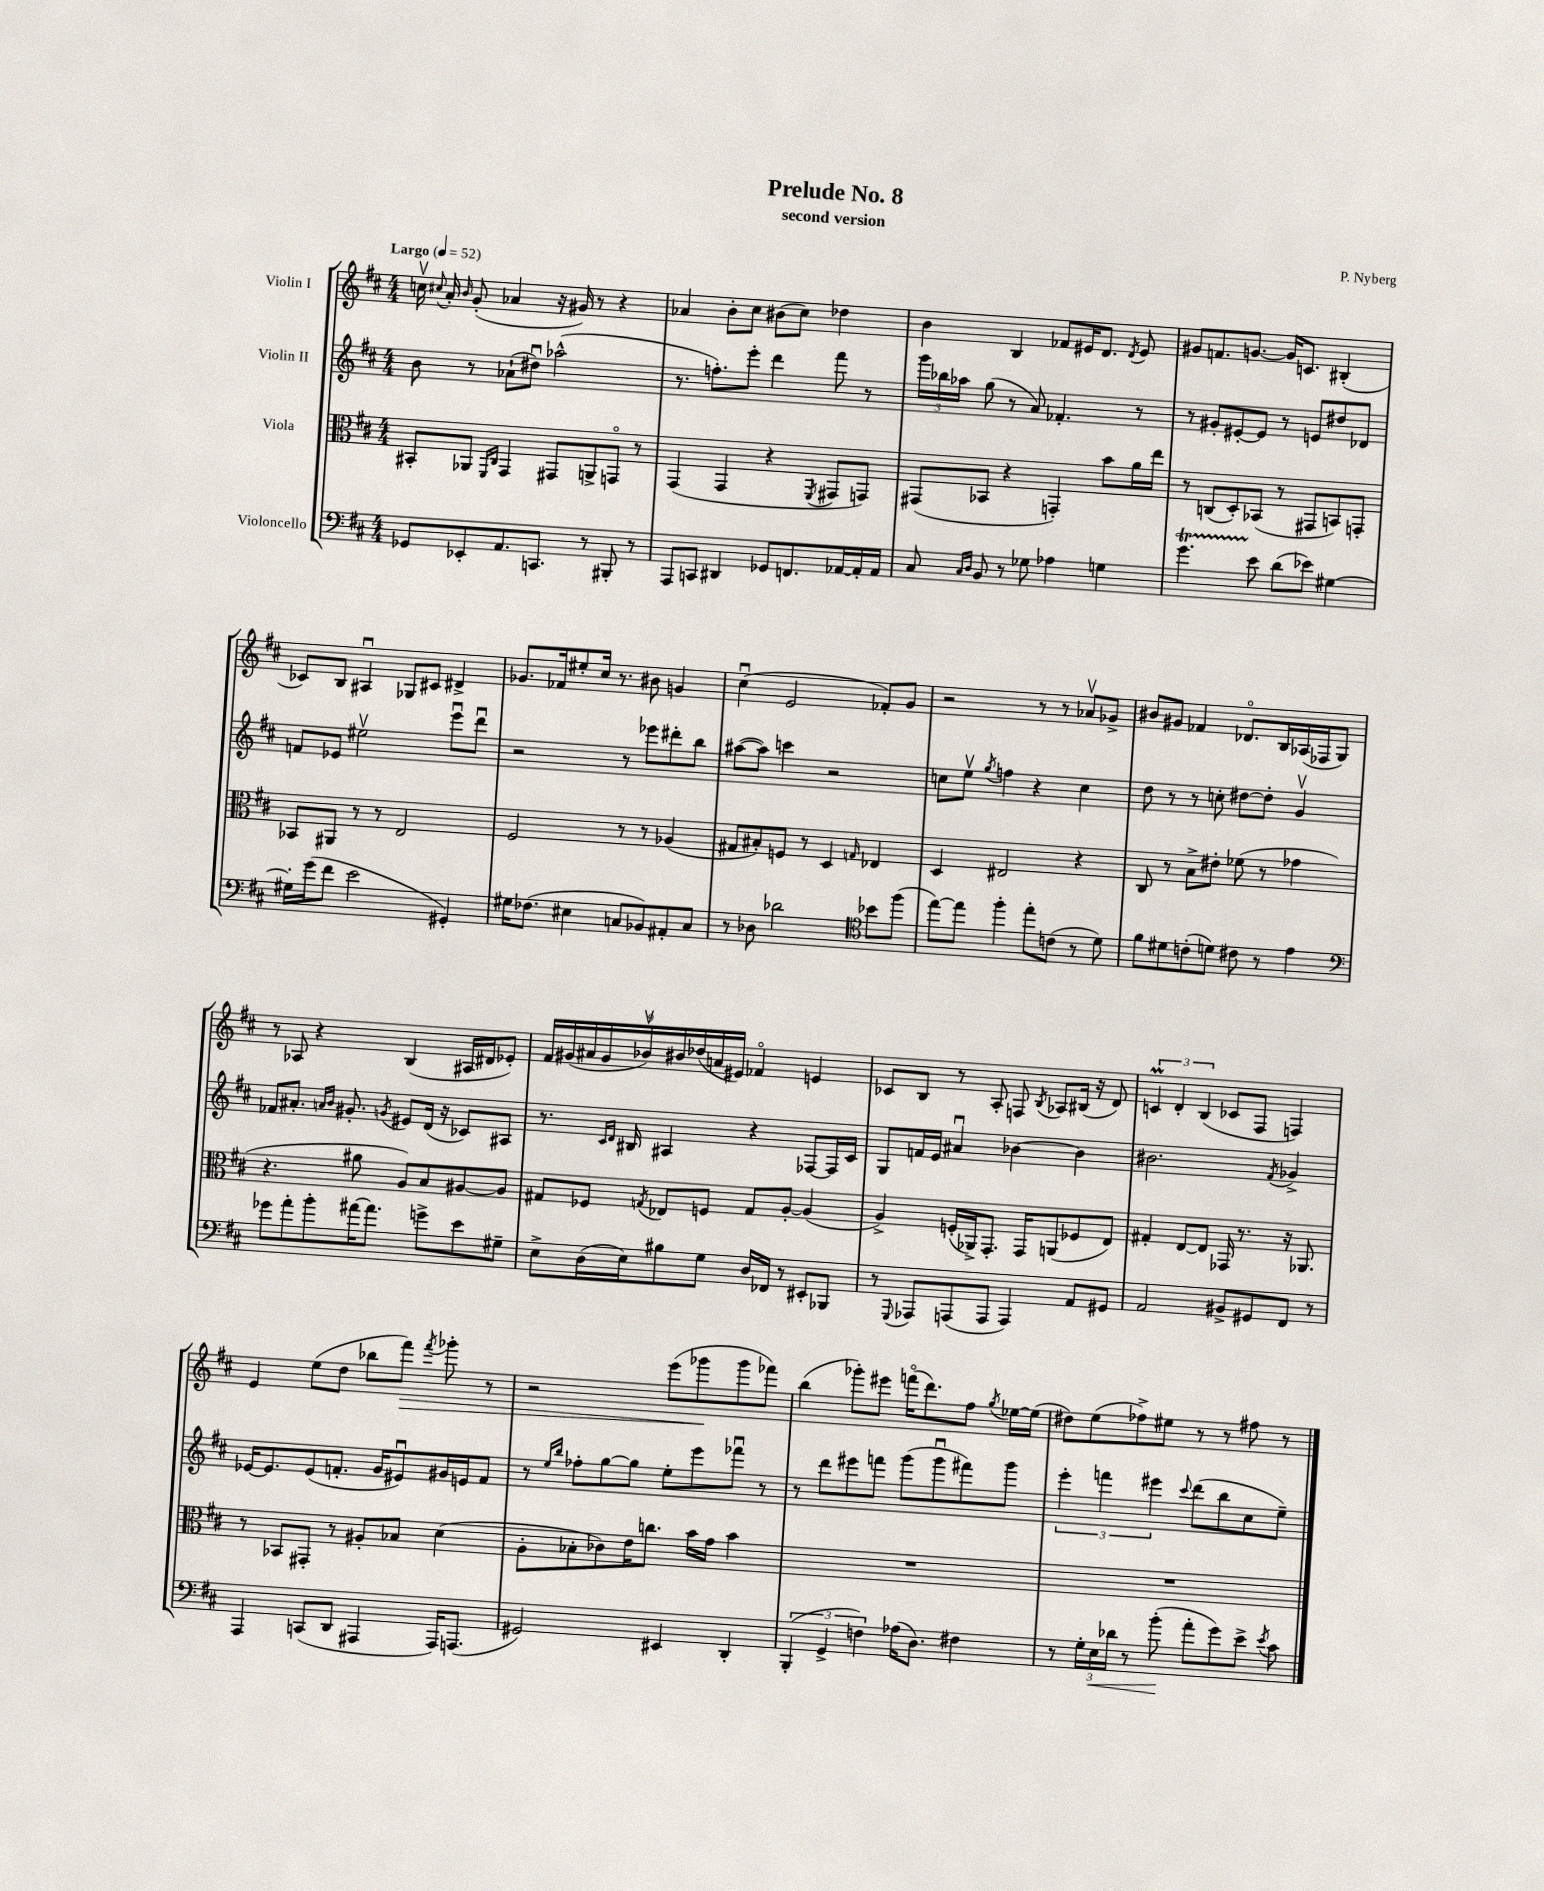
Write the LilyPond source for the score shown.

\header { title = "Prelude No. 8" composer = "P. Nyberg" subtitle = "second version" }
<<
\new StaffGroup <<
\new Staff = "s0" \with { instrumentName = "Violin I" } {
    \clef treble \key d \major \numericTimeSignature \time 4/4 \tempo "Largo" 4 = 52
    \autoBeamOff c''16\upbow \appoggiatura { cis''8 } a'16-. \grace { b'16 } g'8-.( aes'4 r16 gis'16) r8 r4 |
    aes'4 b'8[-. cis''8] bis'8[( cis''8]) des''4 |
    b'4 b4 fes'8[ eis'16 d'8.] \acciaccatura { d'8 } eis'8 |
    gis'8[ f'8. g'8.]~ g'16[ c'8.] bis4-.( |
    ces'8[) b8] ais4\downbow ges8[ cis'8] dis'4-> |
    ges'8.[ fes'16 eis''8-. cis''16] r8. bis'8 g'4 |
    cis''4\downbow( e'2 fes'8[-.) g'8] |
    r2 r8 r8 aes'8[\upbow ges'8]-> |
    bis'8[ gis'8] fes'4 des'8.[\flageolet b16 aes16( fes16 g8]) |
    r8 aes8 r4 b4( ais16[ dis'16 ees'8]-.) |
    \tuplet 9/8 { fis'16[ gis'16( ais'16 gis'16 bes'16\upbow) bis'16 des''16( a'16 eis'16]) } fes'4\flageolet e'4 |
    ces'8[ b8] r8 a8-. f8 \acciaccatura { b8 } aes8[ bis16]( r16 d'8) |
    \tuplet 3/2 { c'4\prall d'4-. b4( } ces'8[ fis8] f4) |
    e'4 e''8[( d''8] bes''8[ fis'''8]\>) \acciaccatura { fis'''8 } ges'''8-. r8 |
    r2 e'''8[( ges'''8\! ges'''8 fes'''8]) |
    b''4( ges'''8[-.) eis'''8] f'''16[\flageolet( d'''8.) fis''8] \acciaccatura { g''8 } ees''16[~ ees''16]( |
    dis''8[) e''8( fes''8->) eis''8] r8 r8 fis''8 r8 \bar "|." |
}
\new Staff = "s1" \with { instrumentName = "Violin II" } {
    \clef treble \key d \major \numericTimeSignature \time 4/4
    \autoBeamOff b'8 r8 aes'8[-!( dis''8]\downbow) aes''2-^( |
    r8. f''8.[-.) e'''8]-. d'''4 fis'''8 r8 |
    \tuplet 3/2 { g'''16[ bes''16 aes''16] } g''8( r8 a'8) fes'4.-. r8 |
    r8 gis'8[-. eis'8~-. eis'8] r8 e'8[ dis''8 des'8] |
    f'8[ ees'8] eis''2\upbow e'''8[\downbow d'''8]\downbow |
    r2 r8 ees'''8[ dis'''8-. b''8] |
    ais''8[~( ais''8]) c'''4 r2 |
    c''8[ e''8]\upbow \acciaccatura { g''8 } f''4 r4 c''4 |
    d''8 r8 r8 c''8-. dis''8[~ dis''8]-. g'4\upbow |
    fes'8[ ais'8.]-. \grace { a'16[ b'16] } gis'8.-. \acciaccatura { g'8 } eis'8[ d'16]( r16 ces'8[) ais8] |
    r8. \grace { cis'16[ d'16] } bis16 ais4 r4 fes8[~ fes16 cis'16] |
    g8[ f'16 e'16] ais'4\downbow bes'4~ bes'4 |
    bis'2. \acciaccatura { fis'8 } ges'4-> |
    ees'16[~ ees'8. ees'8( f'8.]-. g'16[ eis'8\downbow) gis'16 e'16 f'8] |
    r8 \grace { e''16[ b''16] } fes''8[-. g''8~ g''8] e''8[-. e'''8 fes'''8]\downbow r8 |
    r8 d'''8[ eis'''8 f'''8] g'''8[( g'''8\downbow fis'''8) g'''8] |
    \tuplet 3/2 { e'''4-. f'''4 eis'''4 } \appoggiatura { cis'''8 } d'''8[( b''8 cis''8 e''8]--) \bar "|." |
}
\new Staff = "s2" \with { instrumentName = "Viola" } {
    \clef alto \key d \major \numericTimeSignature \time 4/4
    \autoBeamOff bis,8[-. aes,8] \grace { fis,16[ cis16] } g,4 gis,8[ a,8-> g,8]\flageolet r8 |
    g,4( g,4 r4 \acciaccatura { fis,8 } gis,8[ g,8]) |
    gis,8[( bes,8] r4 g,4-.) b'8[ a'16 e''16] |
    r8 c8[( d8-.) bes,8]( r8 gis,8[ b,8) g,8]-. |
    bes,8[ ais,8] r8 r8 e2 |
    fis2 r8 r8 aes4( |
    gis8[ bis8-.) f8] r8 d4 \grace { g16 } ees4 |
    d4 eis2 r4 |
    cis8 r8 b8[-> eis'8]-. fes'8( r8 ges'4 |
    r4. ais'8 a8[) b8 ais8~ ais8] |
    gis8[ fes8] \acciaccatura { g8 } ees8[ f8] g8[ a8]~-. a4( |
    a4->) f16[-.( aes,16->) g,8.]-. g,16[ a,8( fes8 e8]) |
    gis4-. e8[~ e8] ges,16 r8. r16 aes,8. |
    r8 bes,8[ gis,8]-. r8 ais8[-. bes8] d'4( |
    a8[-. bes8-. ces'8) e'16 c''8.] b'16[ g'16] b'4 |
    R1 |
    R1 \bar "|." |
}
\new Staff = "s3" \with { instrumentName = "Violoncello" } {
    \clef bass \key d \major \numericTimeSignature \time 4/4
    \autoBeamOff ges,8[ ees,8-. a,8. c,8.] r8 bis,,8-. r8 |
    a,,8[ c,8] dis,4 ges,8[ f,8. aes,16~ aes,16-. aes,16] |
    cis8 \grace { cis16[ d16] } b,8 r8 ges8 aes4 g4 |
    g'4.\startTrillSpan e'8\stopTrillSpan d'8[( ees'8]) gis4~ |
    gis16[-. g'16( fis'8] e'2 gis,4-.) |
    gis16[ fes8.]( eis4 c8[ bes,8) ais,8-. c8] |
    r8 des8 des'2 \clef tenor bes'8[ fis''8]( |
    e''8[~) e''8] fis''4-. e''8[-. c'8]( r8 d'8) |
    fis'8[ dis'8 c'8-.( d'8]) cis'8 r8 e'4 |
    \clef bass ges'8[ a'8-. b'8-. ais'16~ ais'8.] g'8[-> e'8 gis8]-- |
    e8[-> d16( e16) bis8 g8] d16[ fes,16] r8 eis,8[-. bes,,8] |
    r8 \appoggiatura { g,,8 } aes,,8[ a,,8( a,,8] a,,4) a,8[ gis,8] |
    a,2 bis,8[-> gis,8 fis,8] r8 |
    a,,4 c,8[( d,8] ais,,4 ais,,16[) a,,8.]( |
    gis,2) eis,4 d,4-. |
    \tuplet 3/2 { b,,4-.( g,4-> f4) } aes16[( d8.]) fis4 |
    r8 \tuplet 3/2 { g16[-. e16\< des'16] } r8 b'8-.\!( a'8[-. g'8) e'8]-> \acciaccatura { e'8 } cis'8 \bar "|." |
}
>>
>>
\layout { \context { \Score \remove "Bar_number_engraver" } }
